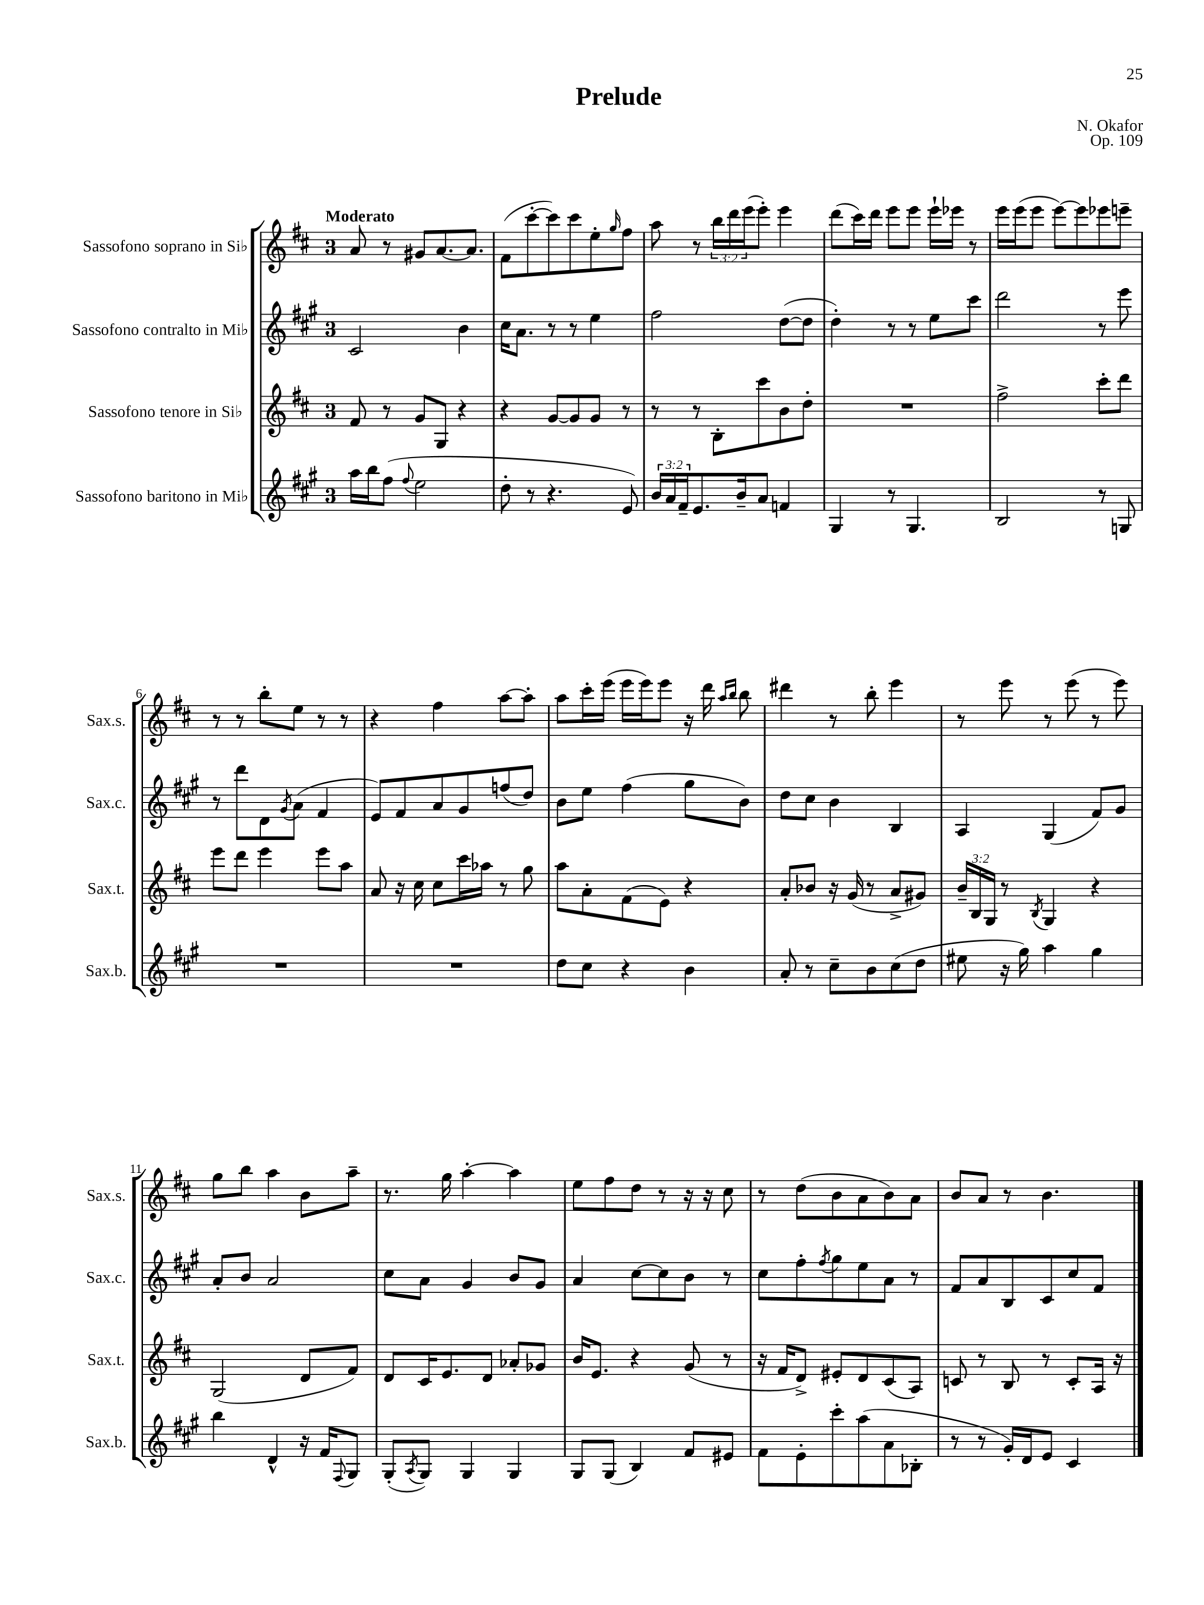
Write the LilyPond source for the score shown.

\header { title = "Prelude" composer = "N. Okafor" opus = "Op. 109" }
<<
\new StaffGroup <<
\new Staff = "s0" \with { instrumentName = "Sassofono soprano in Sib" shortInstrumentName = "Sax.s." } {
    \clef treble \key d \major \once \override Staff.TimeSignature.style = #'single-digit \time 3/4 \override Staff.TupletNumber.text = #tuplet-number::calc-fraction-text \tempo "Moderato"
    a'8 r8 gis'8 a'8.~ a'8. |
    fis'8( cis'''8~-. cis'''8) cis'''8 e''8-. \grace { g''16 } fis''8 |
    a''8 r8 \tuplet 3/2 { b''16 d'''16 e'''16( } e'''8-.) e'''4 |
    d'''8( cis'''16) d'''16 e'''8 e'''8 e'''16-! ees'''16 r8 |
    e'''16 e'''16( e'''8 e'''8~) e'''8 ees'''8 e'''8-- |
    r8 r8 b''8-. e''8 r8 r8 |
    r4 fis''4 a''8~ a''8-. |
    a''8 cis'''16-. e'''16( e'''16 e'''16) e'''8 r16 d'''16 \grace { a''16 b''16 } b''8 |
    dis'''4 r8 b''8-. e'''4 |
    r8 e'''8 r8 e'''8( r8 e'''8) |
    g''8 b''8 a''4 b'8 a''8-- |
    r8. g''16 a''4~-. a''4 |
    e''8 fis''8 d''8 r8 r16 r16 cis''8 |
    r8 d''8( b'8 a'8 b'8) a'8 |
    b'8 a'8 r8 b'4. \bar "|." |
}
\new Staff = "s1" \with { instrumentName = "Sassofono contralto in Mib" shortInstrumentName = "Sax.c." } {
    \clef treble \key a \major \once \override Staff.TimeSignature.style = #'single-digit \time 3/4
    cis'2 b'4 |
    cis''16 a'8. r8 r8 e''4 |
    fis''2 d''8~( d''8 |
    d''4-.) r8 r8 e''8 cis'''8 |
    d'''2 r8 e'''8 |
    r8 d'''8 d'8 \acciaccatura { gis'8 } a'8( fis'4 |
    e'8) fis'8 a'8 gis'8 f''8( d''8) |
    b'8 e''8 fis''4( gis''8 b'8) |
    d''8 cis''8 b'4 b4 |
    a4 gis4( fis'8) gis'8 |
    a'8-. b'8 a'2 |
    cis''8 a'8 gis'4 b'8 gis'8 |
    a'4 cis''8~ cis''8 b'8 r8 |
    cis''8 fis''8-. \acciaccatura { fis''8 } gis''8 e''8 a'8 r8 |
    fis'8 a'8 b8 cis'8 cis''8 fis'8 \bar "|." |
}
\new Staff = "s2" \with { instrumentName = "Sassofono tenore in Sib" shortInstrumentName = "Sax.t." } {
    \clef treble \key d \major \once \override Staff.TimeSignature.style = #'single-digit \time 3/4 \override Staff.TupletNumber.text = #tuplet-number::calc-fraction-text
    fis'8 r8 g'8 g8 r4 |
    r4 g'8~ g'8 g'8 r8 |
    r8 r8 b8-. cis'''8 b'8 d''8-. |
    R2. |
    fis''2-> cis'''8-. d'''8 |
    e'''8 d'''8 e'''4 e'''8 a''8 |
    a'8 r16 cis''16 cis''8 cis'''16 aes''16 r8 g''8 |
    a''8 a'8-. fis'8( e'8) r4 |
    a'8-. bes'8 r16 g'16( r8 a'8-> gis'8) |
    \tuplet 3/2 { b'16-- b16 g16 } r8 \acciaccatura { b8 } g4 r4 |
    g2( d'8 fis'8) |
    d'8 cis'16 e'8. d'8 aes'8-. ges'8 |
    b'16 e'8. r4 g'8( r8 |
    r16 fis'16 d'8->) eis'8-. d'8 cis'8( a8) |
    c'8 r8 b8 r8 c'8-. a16 r16 \bar "|." |
}
\new Staff = "s3" \with { instrumentName = "Sassofono baritono in Mib" shortInstrumentName = "Sax.b." } {
    \clef treble \key a \major \once \override Staff.TimeSignature.style = #'single-digit \time 3/4 \override Staff.TupletNumber.text = #tuplet-number::calc-fraction-text
    a''16 b''16 fis''8( \appoggiatura { fis''8 } e''2 |
    d''8-. r8 r4. e'8) |
    \tuplet 3/2 { b'16 a'16 fis'16-- } e'8. b'16-- a'8 f'4 |
    gis4 r8 gis4. |
    b2 r8 g8 |
    R2. |
    R2. |
    d''8 cis''8 r4 b'4 |
    a'8-. r8 cis''8-- b'8 cis''8( d''8 |
    eis''8 r16 gis''16) a''4 gis''4 |
    b''4 d'4-^ r16 fis'16 \appoggiatura { fis8 } gis8 |
    gis8-.( \acciaccatura { a8 } gis8) gis4 gis4 |
    gis8 gis8( b4) fis'8 eis'8 |
    fis'8 e'8-. cis'''8-. a''8( a'8 bes8-. |
    r8 r8 gis'16-.) d'16 e'8 cis'4 \bar "|." |
}
>>
>>
